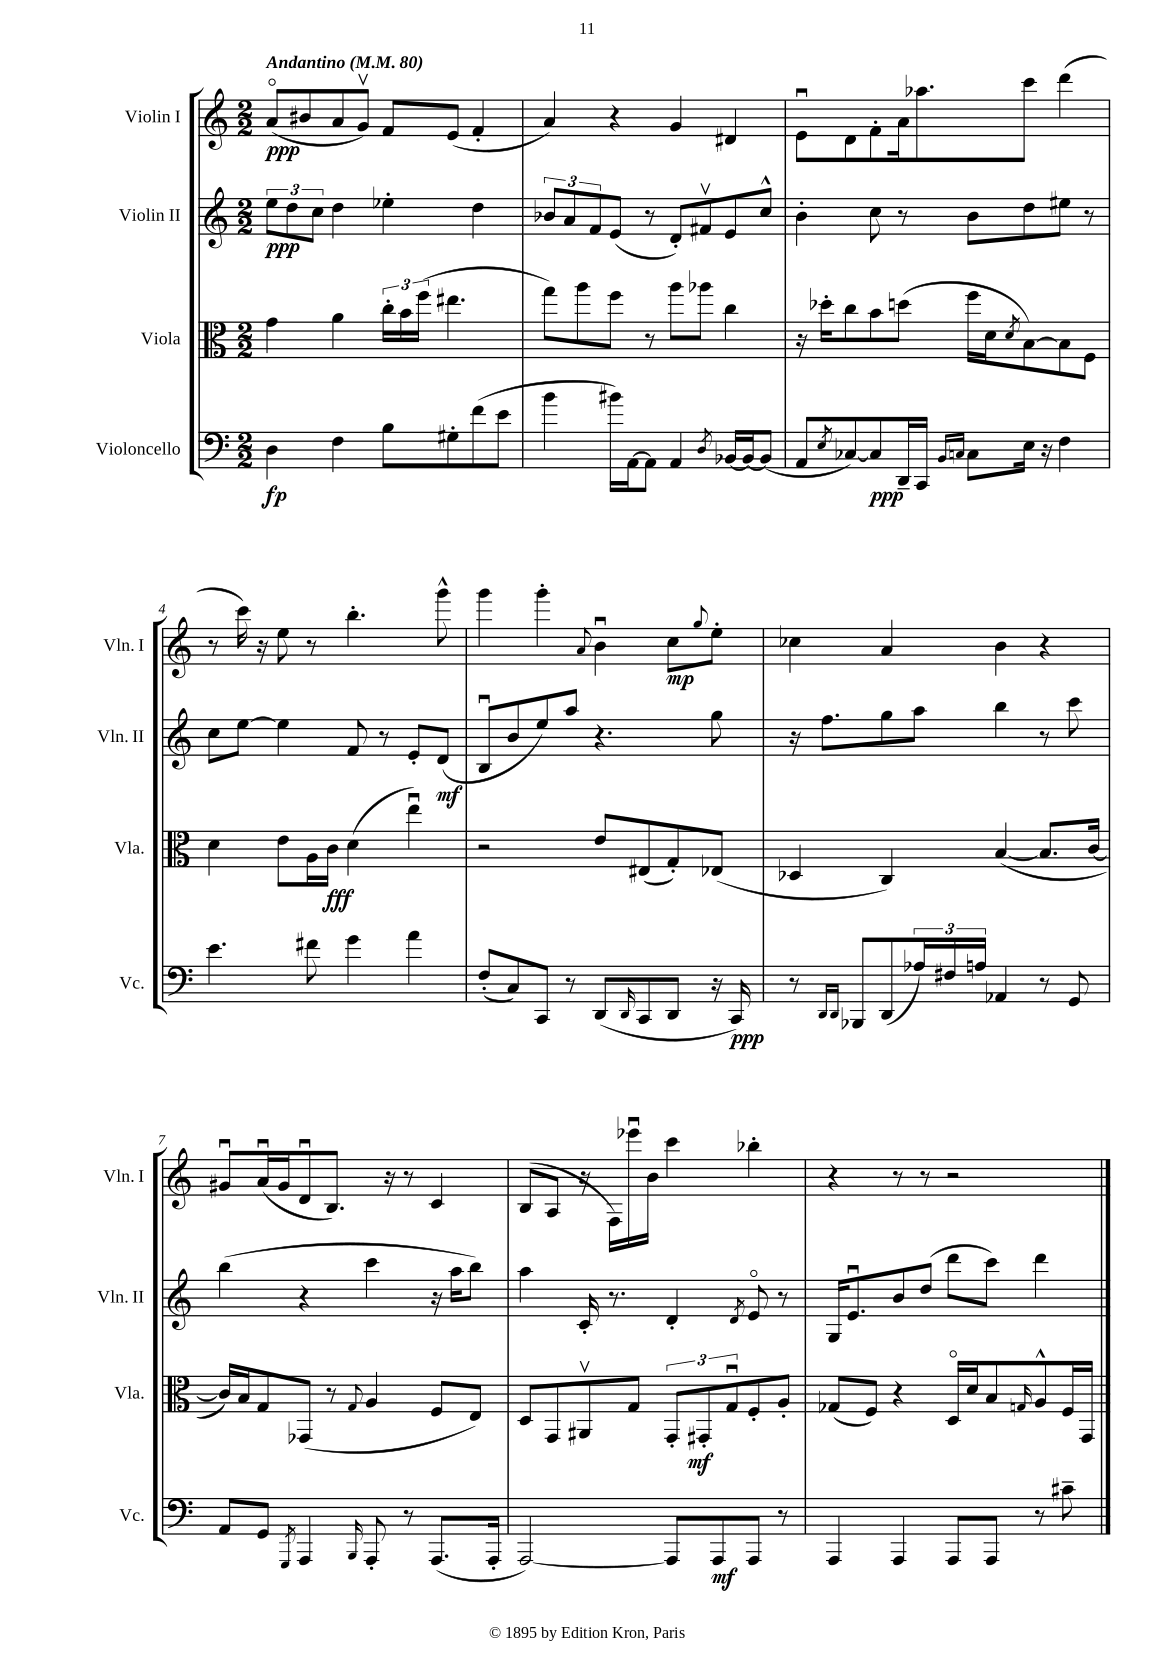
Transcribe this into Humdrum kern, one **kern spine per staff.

**kern	**kern	**kern	**kern
*staff4	*staff3	*staff2	*staff1
*clefF4	*clefC3	*clefG2	*clefG2
*k[]	*k[]	*k[]	*k[]
*M2/2	*M2/2	*M2/2	*M2/2
*MM80	*MM80	*MM80	*MM80
4D\	4g\	12ee\L	(8ao/L
.	.	12dd\	.
.	.	.	8b#/
.	.	12cc\J	.
4F\	4a\	4dd\	8a/
.	.	.	8gv/J)
8B\L	24cc'\LL	4ee-'\	8f/L
.	24b\	.	.
.	(24ff\JJ	.	.
8G#'\	4.ee#\	.	(8e/J
(8f\	.	4dd\	4f'/
8e\J	.	.	.
=	=	=	=
4b\	8gg\L)	12b-/L	4a/)
.	.	12a/	.
.	8aa\	.	.
.	.	12f/	.
16b#\LL)	8ff\J	(8e/J	4r
[16AA\J	.	.	.
8AA\]J	8r	8r	.
4AA/	8aa\L	8d'/L)	4g/
.	8aa-\J	8f#v/	.
8qD/	.	.	.
[16BB-/LL	4cc\	8e/	4d#/
16BB-/_J	.	.	.
(8BB-/]J	.	8cc^^/J	.
=	=	=	=
8AA/L	16r	4b'\	8eu\L
.	16dd-'\LK	.	.
8qE/	.	.	.
[8C-/)	8cc\	.	8d\
8C-/]	8b\	8cc\	8f'\
16DD~/L	(8dd\J	8r	16a\k
16CC/JJ	.	.	8.aa-\
16qqBB/LL	.	.	.
16qqC/JJ	.	.	.
8C\L	16ff\LL	8b\L	.
.	16d\J	.	.
.	8qd/	.	.
16E\Jk	[8B\)	8dd\	8ccc\J
16r	.	.	.
4F\	8B\]	8ee#\J	(4ddd\
.	8F\J	8r	.
=	=	=	=
4.e\	4d\	8cc\L	8r
.	.	[8ee\J	16ccc\)
.	.	.	16r
.	8e\L	4ee\]	8ee\
8f#\	16A\L	.	8r
.	16c\JJ	.	.
4g\	(4d\	8f/	4.bb'\
.	.	8r	.
4a\	4eeu\)	8e'/L	.
.	.	(8d/J	8ggg^^\
=	=	=	=
(8F'/L	2r	8Bu/L	4ggg\
8C/)	.	8b/	.
8CC/J	.	8ee/)	4ggg'\
8r	.	8aa/J	.
.	.	.	8qqa/
(8DD/L	8e/L	4.r	4bu\
16qqDD/	.	.	.
8CC/	(8E#/	.	.
8DD/J	8G'/)	.	8cc\L
.	.	.	8qqgg/
16r	(8E-/J	8gg\	8ee'\J
16CC/)	.	.	.
=	=	=	=
8r	4D-/	16r	4cc-\
.	.	8.ff\L	.
16qqDD/LL	.	.	.
16qqDD/JJ	.	.	.
8BBB-/L	.	.	.
(8DD/	4C/)	8gg\	4a/
24A-/L)	.	8aa\J	.
24F#/	.	.	.
24A/JJ	.	.	.
4AA-/	([4B/	4bb\	4b\
8r	8.B/]L	8r	4r
8GG/	.	8ccc\	.
.	[16c/Jk	.	.
=	=	=	=
8AA/L	16c/]LL)	(4bb\	8g#u/L
.	16B/J	.	.
8GG/J	8G/	.	(16au/L
.	.	.	16g#/J
8qGGG/	.	.	.
4AAA/	(8GG-/J	4r	8du/
.	8r	.	8.B/J)
16qqBBB/	8qqG/	.	.
8AAA'/	4A/	4ccc\	.
.	.	.	16r
8r	.	.	8r
(8.AAA/L	8F/L	16r	4c/
.	.	16aa\LK	.
.	8E/J)	8bb\J)	.
16AAA'/Jk	.	.	.
=	=	=	=
[2AAA/)	8D/L	4aa\	(8B/L
.	8GG/	.	8A/J
.	8AA#v/	16c'/	16r
.	.	8.r	16F\LL)
.	8G/J	.	16eee-u\
.	.	.	16b\JJ
8AAA/]L	12GG'/L	4d'/	4ccc\
.	12GG#'/	.	.
8AAA/	.	.	.
.	12Gu/	.	.
.	.	8qd/	.
8AAA/J	8F'/	8eo/	4bb-'\
8r	8A'/J	8r	.
=	=	=	=
4AAA/	(8G-/L	16G/LK	4r
.	.	8.eu/	.
.	8F/J)	.	.
4AAA/	4r	8b/	8r
.	.	(8dd/J	8r
8AAA/L	16Do/LL	8ddd\L	2r
.	16d/J	.	.
8AAA/J	8B/	8ccc\J)	.
.	16qqG/	.	.
8r	8A^^/	4ddd\	.
8c#~\	16F/L	.	.
.	16GG/JJ	.	.
==	==	==	==
*-	*-	*-	*-
